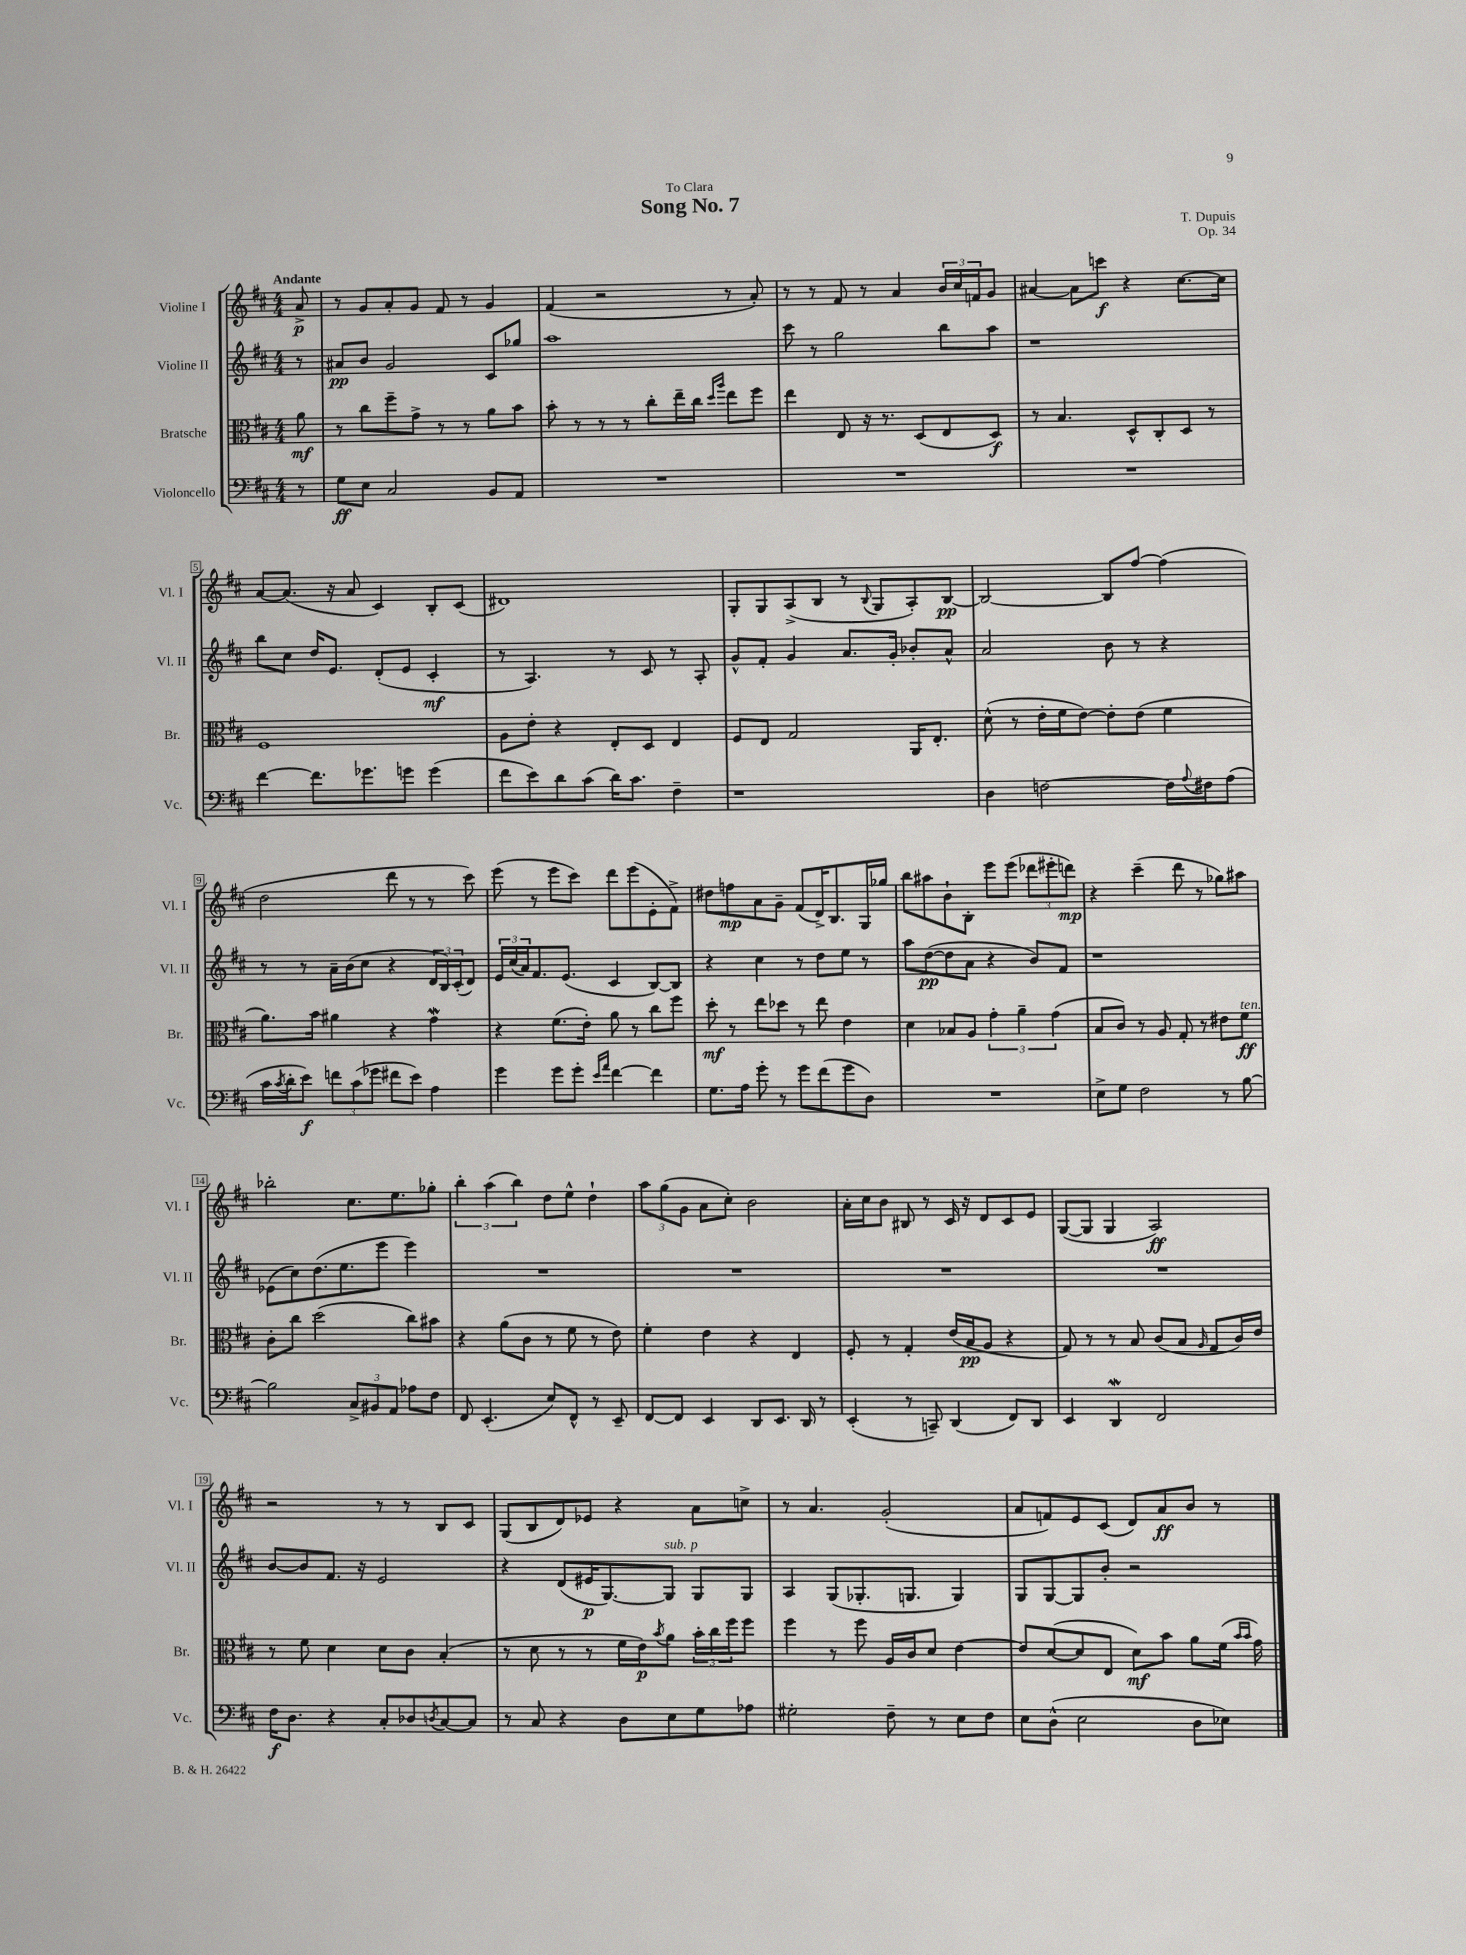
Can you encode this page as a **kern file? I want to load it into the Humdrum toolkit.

**kern	**kern	**kern	**kern
*staff4	*staff3	*staff2	*staff1
*clefF4	*clefC3	*clefG2	*clefG2
*k[f#c#]	*k[f#c#]	*k[f#c#]	*k[f#c#]
*M4/4	*M4/4	*M4/4	*M4/4
8r	8a\	8r	8a^/
=	=	=	=
8G\L	8r	8a#/L	8r
8E\J	8cc#\L	8b/J	8g/L
2C#/	8ff#~\	2g/	8a'/
.	8g^\J	.	8g/J
.	8r	.	8f#/
.	8r	.	8r
8BB/L	8a\L	8c#/L	4g/
8AA/J	8b\J	8gg-/J	.
=	=	=	=
1r	8b'\	1aa	(4f#/
.	8r	.	.
.	8r	.	2r
.	8r	.	.
.	8cc#'\L	.	.
.	16ee~\L	.	.
.	16cc#\JJ	.	.
.	16qqdd/LL	.	.
.	16qqaa/JJ	.	.
.	8ee\L	.	8r
.	8ff#\J	.	8a'/)
=	=	=	=
1r	4ee\	8ccc#\	8r
.	.	8r	8r
.	8E/	2gg\	8f#/
.	16r	.	8r
.	8.r	.	.
.	.	.	4a/
.	(8D/L	.	.
.	8E/	8bb\L	24b/LL
.	.	.	24cc#/
.	.	.	24f/J
.	8D/J)	8aa\J	8g/J
=	=	=	=
1r	8r	1r	[4a#/
.	4.B/	.	.
.	.	.	8a#\]L
.	.	.	8ccc\J
.	8D^^/L	.	4r
.	8C#'/	.	.
.	8D/J	.	[8.cc#\L
.	8r	.	.
.	.	.	16cc#\]Jk
=	=	=	=
[4f#\	1F#	8bb\L	[8a/L
.	.	8cc#\J	(8.a/]J
8.f#\]L	.	16dd/LK	.
.	.	8.e/J	16r
.	.	.	8a/
8.g-\	.	.	.
.	.	(8d'/L	4c#/)
8g\J	.	8e/J	.
(4g\	.	4c#'/	8B'/L
.	.	.	(8c#/J
=	=	=	=
8f#\L	8A\L	8r	1d#)
8e\)	8e'\J	4.A/)	.
8d\	4r	.	.
(8c#\J	.	.	.
16d\LK)	8E'/L	8r	.
8.c#\J	.	.	.
.	8D/J	8c#/	.
4F#~\	4E/	8r	.
.	.	8A'/	.
=	=	=	=
1r	8F#/L	8g^^/L	8G'/L
.	8E/J	8f#'/J	8G/
.	2G/	4g/	(8A^/
.	.	.	8B/J
.	.	8.a/L	8r
.	.	.	8qqB/
.	.	.	8G/L
.	.	16g'/Jk	.
.	16AA/LK	8b-'/L	8A'/)
.	8.E'/J	.	.
.	.	8a^^/J	[8B/J
=	=	=	=
4D\	(8d^^\	2a/	2B/_
.	8r	.	.
[2F\	16e'\LL	.	.
.	16f#\J	.	.
.	[8e\J)	.	.
.	8e'\]L	8b\	8B/]L
.	(8e\J	8r	[8ff#/J
16F\]LL	4f#\	4r	(4ff#\]
8qqA/	.	.	.
16F#\J	.	.	.
(8A\J	.	.	.
=	=	=	=
16c#\LL	8.a\L)	8r	2dd\
8qc#/	.	.	.
16d'\J	.	.	.
8e\J)	.	8r	.
.	16b\Jk	.	.
12f\L	4a#\	16a~\LL	.
.	.	(16b\J	.
(12c#\	.	.	.
.	.	8cc#\J	.
12g-\J	.	.	.
8f#\L	4r	4r	8ddd\
8e\J)	.	.	8r
4A\	4g\	24d/LL	8r
.	.	24B/)	.
.	.	(24c#'/J	.
.	.	8d/J)	8ccc#\)
=	=	=	=
4g\	4r	24e/LL	(8eee\
.	.	(24cc#/	.
.	.	24a/J)	.
.	.	8.f#/	8r
8g\L	(8.f#\L	.	8eee\L
.	.	(8.e/J	.
8g'\J	.	.	8ccc#\J)
.	16e'\Jk)	.	.
16qqe/LL	.	.	.
16qqa/JJ	.	.	.
[4f#\	8a\	4c#/	8ddd\L
.	8r	.	(8eee\
4f#\]	8cc#\L	[8B/L)	8e'\
.	8ff#\J	8B/]J	8f#^\J)
=	=	=	=
8.G\L	8dd'\	4r	8dd#\L
.	8r	.	8ff\
16A\Jk	.	.	.
8g'\	8ee\L	4cc#\	8a\
8r	8dd-\J	.	8g~\J
8g\L	8r	8r	(8f#/L
(8f#\	8ee\	8dd\L	16d^/K)
.	.	.	8.B/
8g\	4e\	8ee\J	.
8D\J)	.	8r	16G/L
.	.	.	16gg-/JJ
=	=	=	=
1r	4d\	8aa\L	8bb\L
.	.	([8dd\	8aa#\
.	8B-/L	8dd\]	8b`\
.	8A/J	8a\J	8B'\J
.	6g'\	4r	8eee\L
.	.	.	(8eee\J
.	6a~\	.	.
.	.	8b/L)	12ddd-\L
.	(6g\	.	12eee#'\
.	.	8f#/J	.
.	.	.	12ddd\J)
=	=	=	=
8E^\L	8B/L	1r	4r
8G\J	8c#/J)	.	.
2F#\	8r	.	(4ccc#~\
.	8A/	.	.
.	8G'/	.	8ddd\
.	8r	.	8r
8r	8e#\L	.	8gg-\L)
[8B\	8f#\J	.	8aa#\J
=	=	=	=
2B\]	8c#'\L	(8e-\L	2bb-'\
.	8cc#\J	8cc#\)	.
.	(2dd\	(8.dd\	.
.	.	8.ee\	.
12C#^/L	.	.	8.cc#\L
12BB#/	.	.	.
.	.	8eee\J	.
12AA/J	.	.	.
.	.	.	8.ee\
8A-\L	8cc#\L)	4eee\)	.
8F#\J	8b#\J	.	8gg-'\J
=	=	=	=
8FF#/	4r	1r	6bb'\
(4.EE'/	.	.	.
.	.	.	(6aa\
.	(8a\L	.	.
.	.	.	6bb\)
.	8c#\J	.	.
8E/L)	8r	.	8dd\L
8FF#^^/J	8f#\	.	8ee^^\J
8r	8r	.	4dd`\
8EE~/	8e\)	.	.
=	=	=	=
[8FF#/L	4f#'\	1r	12aa\L
.	.	.	(12gg\
8FF#/]J	.	.	.
.	.	.	12g\J
4EE/	4e\	.	8a\L
.	.	.	8cc#'\J)
8DD/L	4r	.	2b\
8.EE/J	.	.	.
.	4E/	.	.
16DD/	.	.	.
8r	.	.	.
=	=	=	=
(4EE'/	8F#'/	1r	16a'\LL
.	.	.	16cc#\J
.	8r	.	8b\J
8r	4G'/	.	8B#/
8CC~/)	.	.	8r
(4DD/	(16e/LL	.	16c#/
.	16B/J	.	16r
.	8A/J	.	8d/L
8FF#/L)	4r	.	8c#/
8DD/J	.	.	8e/J
=	=	=	=
4EE/	8G/)	1r	([8G/L
.	8r	.	8G/]J
4DD/	8r	.	4G/
.	8B/	.	.
2FF#/	(8c#/L	.	2A/)
.	8B/J	.	.
.	16qqA/	.	.
.	8G/L	.	.
.	16c#/L)	.	.
.	16e/JJ	.	.
=	=	=	=
16F#\LK	8r	[8b/L	2r
8.D\J	.	.	.
.	8f#\	8b/]	.
4r	4d\	8.f#/J	.
.	.	16r	.
8C#'/L	8d\L	2e/	8r
8D-/	8c#\J	.	8r
8qD/	.	.	.
[8C#/	(4B'/	.	8B/L
8C#/]J	.	.	8c#/J
=	=	=	=
8r	8r	4r	(8G/L
8C#/	8d\	.	8B/
4r	8r	(8d/L	8d/)
.	8r	16e#/K	8e-/J
.	.	[8.G/)	.
8D\L	16f#\LL	.	4r
.	16e\J)	.	.
.	8qb/	.	.
8E\	8a\J	8G/]J	.
8G\	24b'\LL	8G/L	8a\L
.	24cc#\	.	.
.	24ff#\J	.	.
8A-\J	8ff#\J	8G/J	8cc^\J
=	=	=	=
2G#'\	4ff#\	4A/	8r
.	.	.	4.a/
.	8r	(8G/L	.
.	8ff#\	8.G-'/	.
8F#~\	16A/LL	.	(2g'/
.	16c#/J	8.G/J	.
8r	8d/J	.	.
8E\L	[4e\	4G/)	.
8F#\J	.	.	.
=	=	=	=
8E\L	8e/]L	8G/L	8a/L
(8D^^\J	([8d/	[8G/	8f/)
2E\	8d/]	8G/]	8e/
.	8E/J	8b'/J	(8c#/J
.	8d\L)	2r	8d/L)
.	8b\J	.	8a/
8D\L	8a\L	.	8b/J
8E-\J)	(16f#\Jk	.	8r
.	16qqb/LL	.	.
.	16qqb/JJ	.	.
.	16g\)	.	.
==	==	==	==
*-	*-	*-	*-
